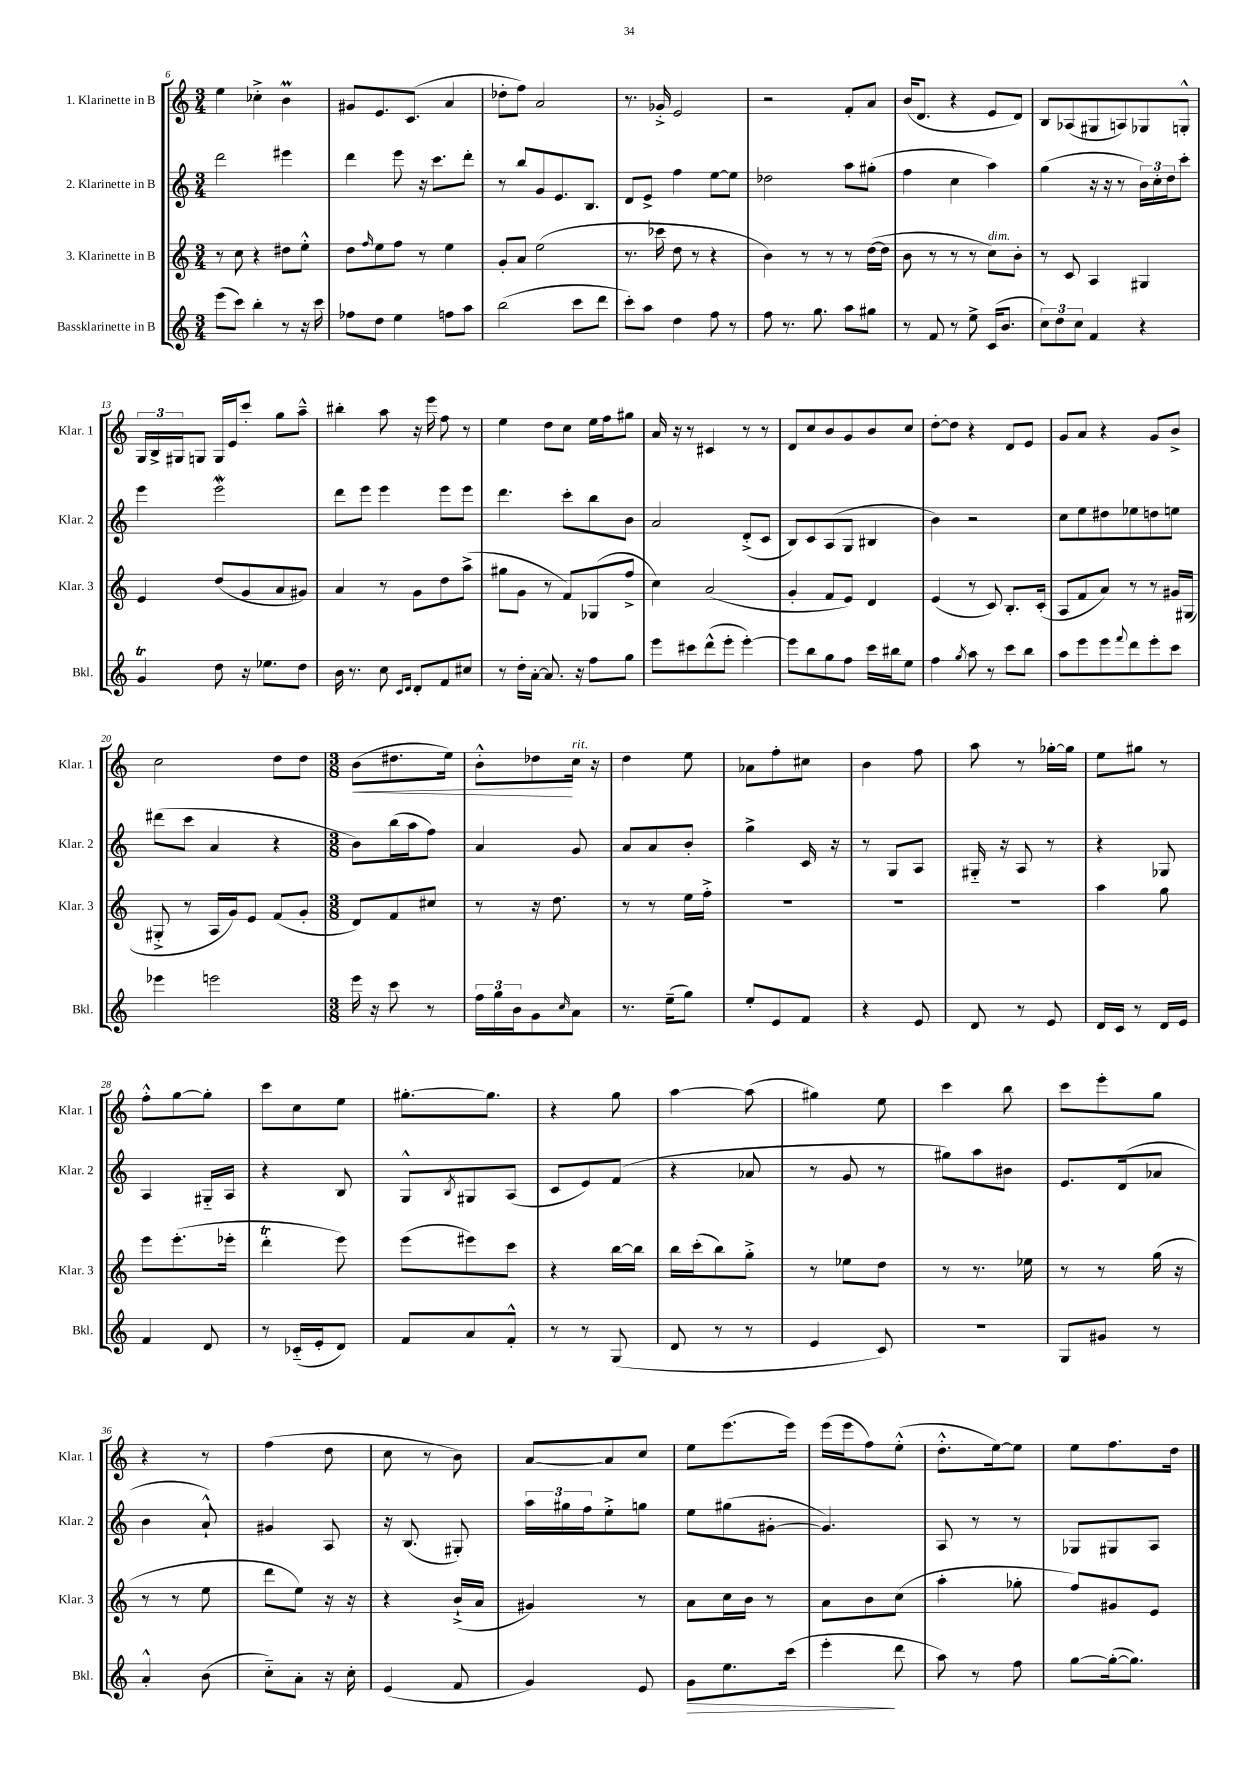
<<
\new StaffGroup <<
\new Staff = "s0" \with { instrumentName = "1. Klarinette in B" shortInstrumentName = "Klar. 1" } {
    \clef treble \key c \major \numericTimeSignature \time 3/4
    e''4 ces''4-.-> b'4\prall |
    gis'8 e'8. c'8.( a'4 |
    des''8-. f''8) a'2 |
    r8. ges'16-.-> e'2 |
    r2 f'8-. a'8 |
    b'16( d'8. r4 e'8 d'8) |
    b8 aes8( gis8 a8) ges8 g8-.-^ |
    \tuplet 3/2 { g16 b16-> gis16 } g8 g16 e'16 c'''8-. g''8 a''8---^ |
    bis''4-. a''8 r16 e'''16 f''8 r8 |
    e''4 d''8 c''8 e''16 f''16 gis''8 |
    a'16 r16 r8 cis'4 r8 r8 |
    d'8 c''8 b'8 g'8 b'8 c''8 |
    d''8~-. d''8 r4 d'8 e'8 |
    g'8 a'8 r4 g'8 b'8-> |
    c''2 d''8 d''8 |
    \numericTimeSignature \time 3/8 b'8\<( dis''8. e''16) |
    b'8-.-^ des''8\! c''16^\markup { \italic "rit." } r16 |
    d''4 e''8 |
    aes'8 f''8-. cis''8 |
    b'4 f''8 |
    a''8 r8 ges''16~-. ges''16 |
    e''8 gis''8 r8 |
    f''8-.-^ g''8~ g''8-. |
    c'''8 c''8 e''8 |
    gis''8.~-. gis''8. |
    r4 g''8 |
    a''4~ a''8( |
    gis''4) e''8 |
    c'''4 b''8 |
    c'''8 e'''8-. g''8 |
    r4 r8 |
    f''4( d''8 |
    c''8 r8 b'8) |
    a'8~ a'8 c''8 |
    e''8 e'''8.( e'''16) |
    e'''16( e'''16 f''8) e''8-.-^( |
    d''8.-.-^ e''16~) e''8 |
    e''8 f''8. d''16 \bar "|." |
}
\new Staff = "s1" \with { instrumentName = "2. Klarinette in B" shortInstrumentName = "Klar. 2" } {
    \clef treble \key c \major \numericTimeSignature \time 3/4
    d'''2 eis'''4 |
    d'''4 e'''8 r16 c'''8. d'''8-. |
    r8 b''8 g'8 e'8. b8. |
    d'8 e'8-> f''4 e''8~ e''8 |
    des''2 a''8 gis''8-.( |
    f''4 c''4 a''4) |
    g''4( r16 r16 r8 \tuplet 3/2 { b'16) c''16-. d''16 } c'''8-. |
    e'''4 e'''2\mordent |
    d'''8 e'''8 e'''4 e'''8 e'''8 |
    d'''4. c'''8-. b''8 b'8 |
    a'2 d'8-.->( c'8 |
    b8) c'8 a8( g8 bis4 |
    b'4) r2 |
    c''8 e''8 dis''8 ees''8 d''8 e''8 |
    dis'''8( c'''8 a'4 r4 |
    \numericTimeSignature \time 3/8 b'8) b''16( a''16 f''8) |
    a'4 g'8 |
    a'8 a'8 b'8-. |
    g''4-> c'16 r16 |
    r8 g8 a8 |
    gis16-_ r16 a8 r8 |
    r4 ges8 |
    a4 gis16-_ a16 |
    r4 b8 |
    g8-^ \acciaccatura { b8 } gis8 a8( |
    c'8 e'8) f'8( |
    r4 aes'8 |
    r8 g'8 r8 |
    gis''8) a''8 bis'8 |
    e'8. d'16( aes'8 |
    b'4 a'8-!-^) |
    gis'4 a8 |
    r16 b8.( gis8-.) |
    \tuplet 3/2 { a''16 gis''16 f''16 } e''8-.-> g''8 |
    e''8 gis''8( gis'8~-. |
    gis'4.) |
    a8 r8 r8 |
    ges8 gis8 a8 \bar "|." |
}
\new Staff = "s2" \with { instrumentName = "3. Klarinette in B" shortInstrumentName = "Klar. 3" } {
    \clef treble \key c \major \numericTimeSignature \time 3/4
    r8 c''8 r4 dis''8 e''8-.-^ |
    d''8 \grace { f''16 } e''8 f''8 r8 e''4 |
    g'8-. a'8 e''2( |
    r8. ces'''16 d''8 r8 r4 |
    b'4) r8 r8 r8 d''16~( d''16 |
    b'8 r8 r8 r8 c''8^\markup { \italic "dim." }) b'8-. |
    r8 c'8 a4 gis4 |
    e'4 d''8( g'8 a'8 gis'8) |
    a'4 r8 g'8 d''8 a''8->( |
    gis''8 g'8 r8 f'8) ges8( f''8-> |
    c''4) a'2( |
    g'4-. f'8 e'8) d'4 |
    e'4( r8 c'8) b8.-. c'16-.( |
    a8 f'8 a'8) r8 r8 gis'16 gis16( |
    gis8-.-> r8 a16 g'16) e'8 f'8( g'8-. |
    \numericTimeSignature \time 3/8 d'8) f'8 cis''8 |
    r8 r16 d''8. |
    r8 r8 e''16 f''16-.-> |
    R4. |
    R4. |
    R4. |
    a''4 g''8 |
    e'''8 e'''8.-.( ees'''16-. |
    d'''4-.\trill e'''8) |
    e'''8( eis'''8) c'''8 |
    r4 b''16~ b''16 |
    b''16 c'''16-.( b''8) g''8-.-> |
    r8 ees''8 d''8 |
    r8 r8. ees''16 |
    r8 r8 g''16( r16 |
    r8 r8 e''8 |
    d'''8 e''8) r16 r16 |
    r4 b'16-!->( a'16 |
    gis'4) r8 |
    a'8 c''16 b'16 r8 |
    a'8 b'8 c''8( |
    a''4-. ges''8-. |
    f''8) gis'8 e'8 \bar "|." |
}
\new Staff = "s3" \with { instrumentName = "Bassklarinette in B" shortInstrumentName = "Bkl." } {
    \clef treble \key c \major \numericTimeSignature \time 3/4
    e'''8( c'''8) b''4-. r8 r16 c'''16 |
    fes''8 d''8 e''4 f''8 a''8 |
    b''2( c'''8 d'''8 |
    c'''8-.) a''8 d''4 f''8 r8 |
    f''8 r8. g''8. a''8 gis''8 |
    r8 f'8 r8 e''8-> c'16( b'8. |
    \tuplet 3/2 { c''8) d''8 c''8 } f'4 r4 |
    g'4\trill d''8 r16 ees''8. d''8 |
    b'16 r8. c''8 \grace { c'16 d'16 } d'8-. f'8 cis''8 |
    r8 d''16-. a'16~-. a'8. r16 f''8 g''8 |
    e'''8 cis'''8 d'''8-^( e'''8-. e'''4~-.) |
    e'''8 b''8 g''8 f''8 c'''16 bis''16 e''8 |
    f''4 \acciaccatura { g''8 } a''8 r8 c'''8 b''8 |
    a''8 e'''8 e'''8 \appoggiatura { f'''8 } d'''8 e'''8-. c'''8 |
    ees'''4 e'''2 |
    \numericTimeSignature \time 3/8 e'''16 r16 c'''8 r8 |
    \tuplet 3/2 { f''16 g''16 b'16 } g'8 \grace { c''16 } a'8 |
    r8. e''16--( g''8) |
    e''8-. e'8 f'8 |
    r4 e'8 |
    d'8 r8 e'8 |
    d'16 c'16 r8 d'16 e'16 |
    f'4 d'8 |
    r8 ces'16-_( e'16-. d'8) |
    f'8 a'8 f'8-.-^ |
    r8 r8 g8( |
    d'8 r8 r8 |
    e'4 c'8) |
    R4. |
    g8 gis'8 r8 |
    a'4-.-^ b'8( |
    c''8-_) a'8-. r16 c''16-. |
    e'4( f'8 |
    g'4) e'8 |
    g'8\> e''8. c'''16( |
    e'''4-.\! d'''8 |
    a''8) r8 f''8 |
    g''8~ g''16~-.( g''8.) \bar "|." |
}
>>
>>
\layout { \context { \Score currentBarNumber = #6 } }
